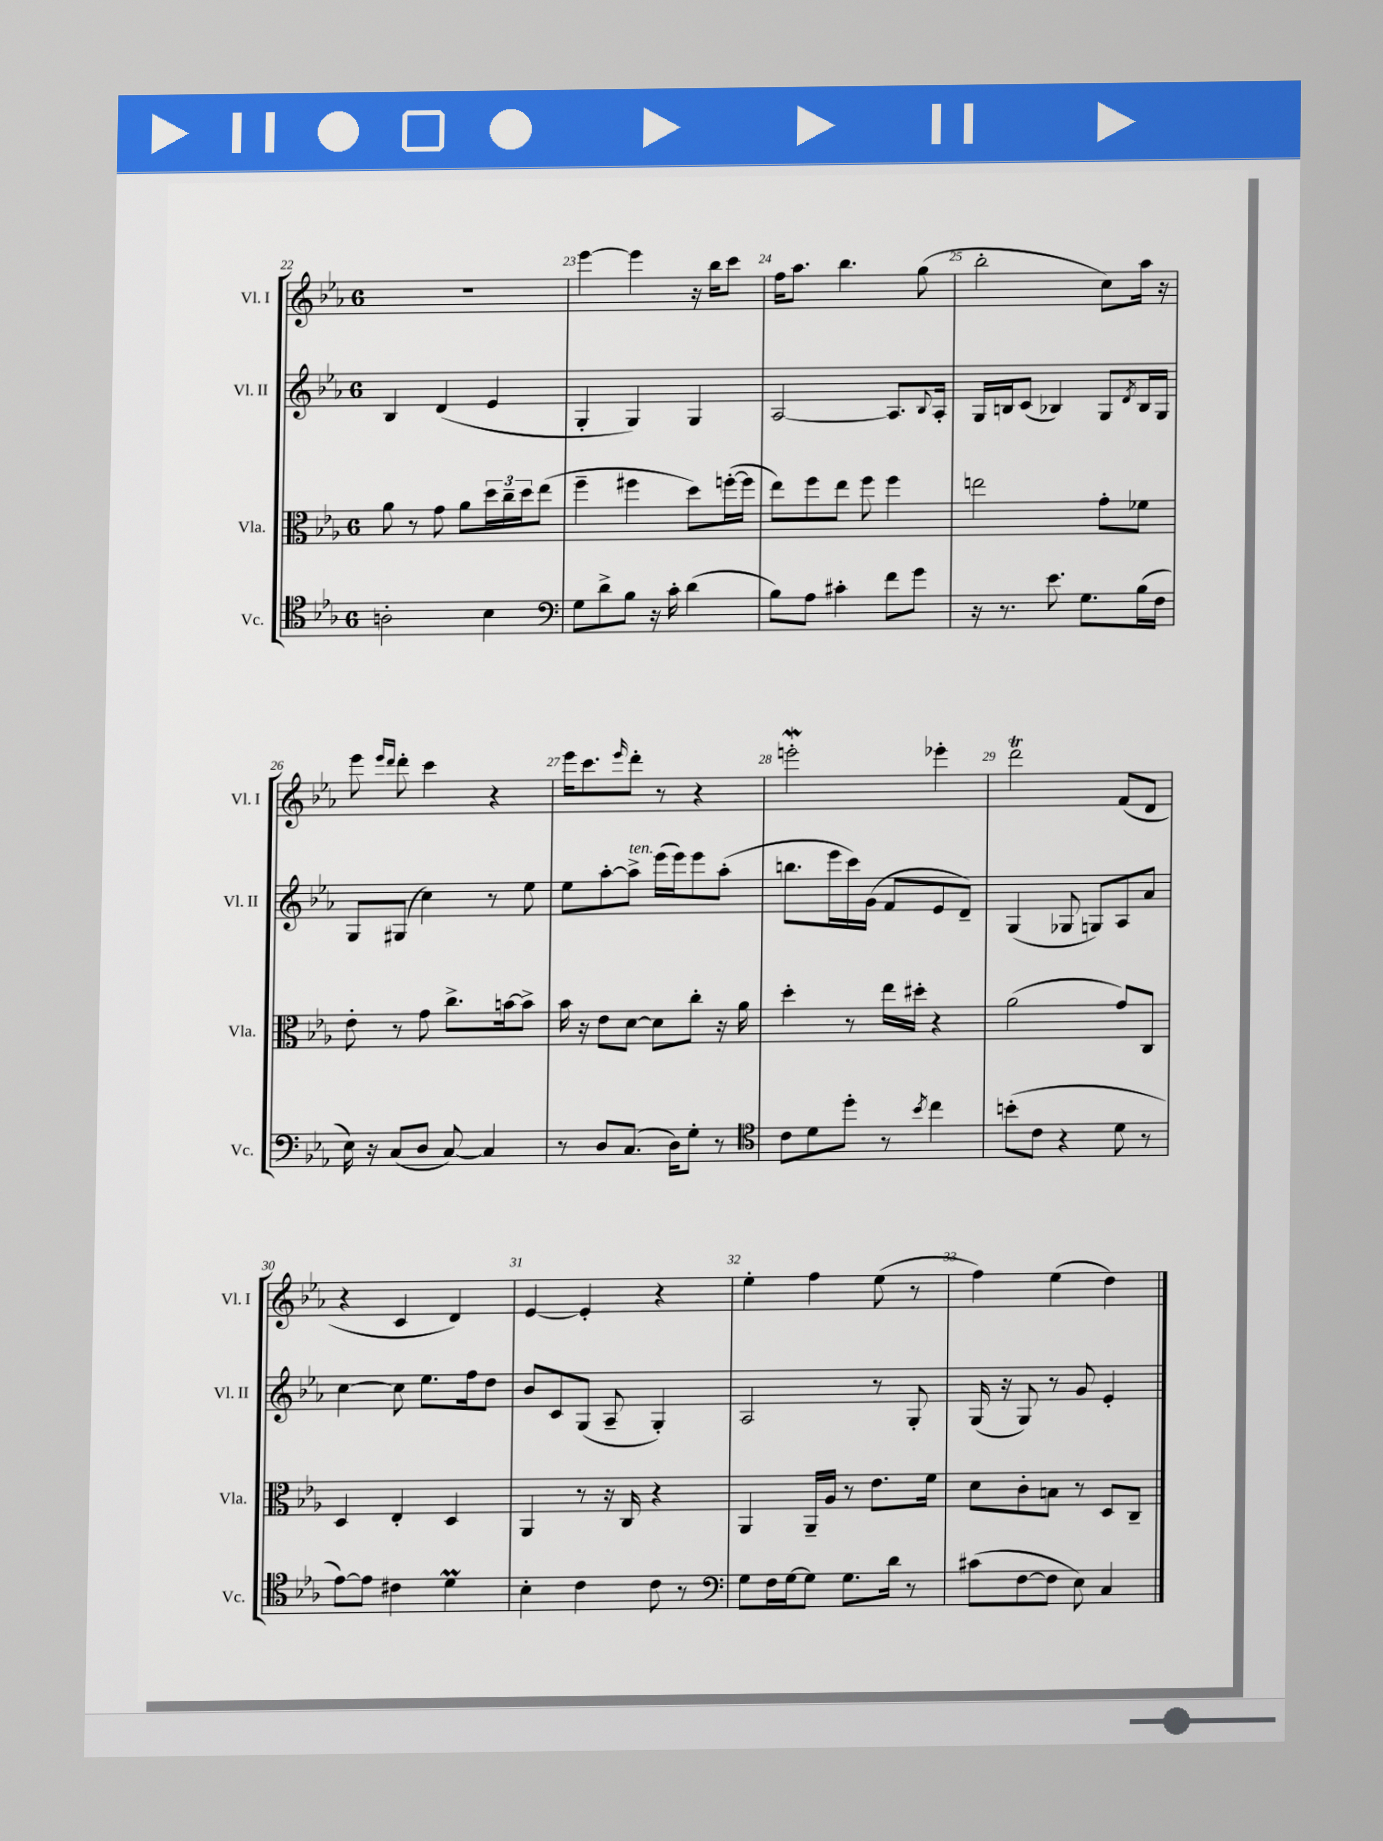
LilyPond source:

<<
\new StaffGroup <<
\new Staff = "s0" \with { instrumentName = "Vl. I" shortInstrumentName = "Vl. I" } {
    \clef treble \key ees \major \once \override Staff.TimeSignature.style = #'single-digit \time 6/8
    R2. |
    ees'''4~ ees'''4 r16 bes''16 c'''8 |
    f''16 aes''8. bes''4. g''8( |
    bes''2-. c''8) aes''16 r16 |
    ees'''8 \grace { ees'''16 d'''16 } d'''8-. c'''4 r4 |
    ees'''16 c'''8. \grace { ees'''16 } d'''8-. r8 r4 |
    e'''2-.\mordent ees'''4-. |
    d'''2\trill f'8( d'8 |
    r4 c'4 d'4) |
    ees'4~ ees'4-. r4 |
    ees''4-. f''4 ees''8( r8 |
    f''4) ees''4( d''4) \bar "|." |
}
\new Staff = "s1" \with { instrumentName = "Vl. II" shortInstrumentName = "Vl. II" } {
    \clef treble \key ees \major \once \override Staff.TimeSignature.style = #'single-digit \time 6/8
    bes4 d'4( ees'4 |
    g4-. g4) g4 |
    aes2~ aes8. \appoggiatura { bes8 } aes16-. |
    g16 b16 c'8( bes4) g8 \acciaccatura { d'8 } bes16 g16 |
    g8 gis8( c''4) r8 ees''8 |
    ees''8 aes''8~-. aes''8->^\markup { \italic "ten." } ees'''16( ees'''16) ees'''8 aes''8-.( |
    b''8. ees'''16 c'''16) g'16( f'8 ees'8 d'8--) |
    g4( ges8 g8) aes8 aes'8 |
    c''4~ c''8 ees''8. f''16 d''8 |
    bes'8 c'8 g8( aes8-- g4-.) |
    aes2 r8 g8-. |
    g16( r16 g8) r8 g'8 ees'4-. \bar "|." |
}
\new Staff = "s2" \with { instrumentName = "Vla." shortInstrumentName = "Vla." } {
    \clef alto \key ees \major \once \override Staff.TimeSignature.style = #'single-digit \time 6/8
    aes'8 r8 g'8 aes'8 \tuplet 3/2 { d''16 c''16-- d''16 } ees''8( |
    f''4-- fis''4 d''8) f''16~-.( f''16 |
    ees''8) f''8 ees''8 f''8 f''4 |
    e''2 g'8-. fes'8 |
    ees'8-. r8 g'8 c''8.-> b'16~ b'8-> |
    bes'16 r16 ees'8 d'8~ d'8 c''8-. r16 aes'16 |
    d''4-. r8 ees''16 dis''16-. r4 |
    aes'2( g'8) c8 |
    d4 ees4-. d4 |
    aes,4 r8 r16 c16 r4 |
    aes,4 aes,16-- aes16 r8 ees'8. f'16 |
    d'8 c'8-. b8 r8 d8 c8-- \bar "|." |
}
\new Staff = "s3" \with { instrumentName = "Vc." shortInstrumentName = "Vc." } {
    \clef tenor \key ees \major \once \override Staff.TimeSignature.style = #'single-digit \time 6/8
    a2-. bes4 |
    \clef bass g8 d'8-> bes8 r16 c'16-. d'4( |
    bes8) aes8 cis'4-. f'8 g'8 |
    r16 r8. ees'8. g8. bes16( f16 |
    ees16) r16 c8( d8 c8~) c4 |
    r8 d8 c8.( d16) g8-. r8 |
    \clef tenor c'8 d'8 d''8-. r8 \acciaccatura { bes'8 } c''4 |
    b'8-.( c'8 r4 d'8 r8 |
    ees'8~) ees'8 cis'4 d'4\prall |
    bes4-. c'4 c'8 r8 |
    \clef bass g8 f16 g16~ g8 g8. d'16 r8 |
    cis'8( f8~ f8 ees8) c4 \bar "|." |
}
>>
>>
\layout { \context { \Score currentBarNumber = #22 \override BarNumber.break-visibility = ##(#f #t #t) barNumberVisibility = #all-bar-numbers-visible } }
